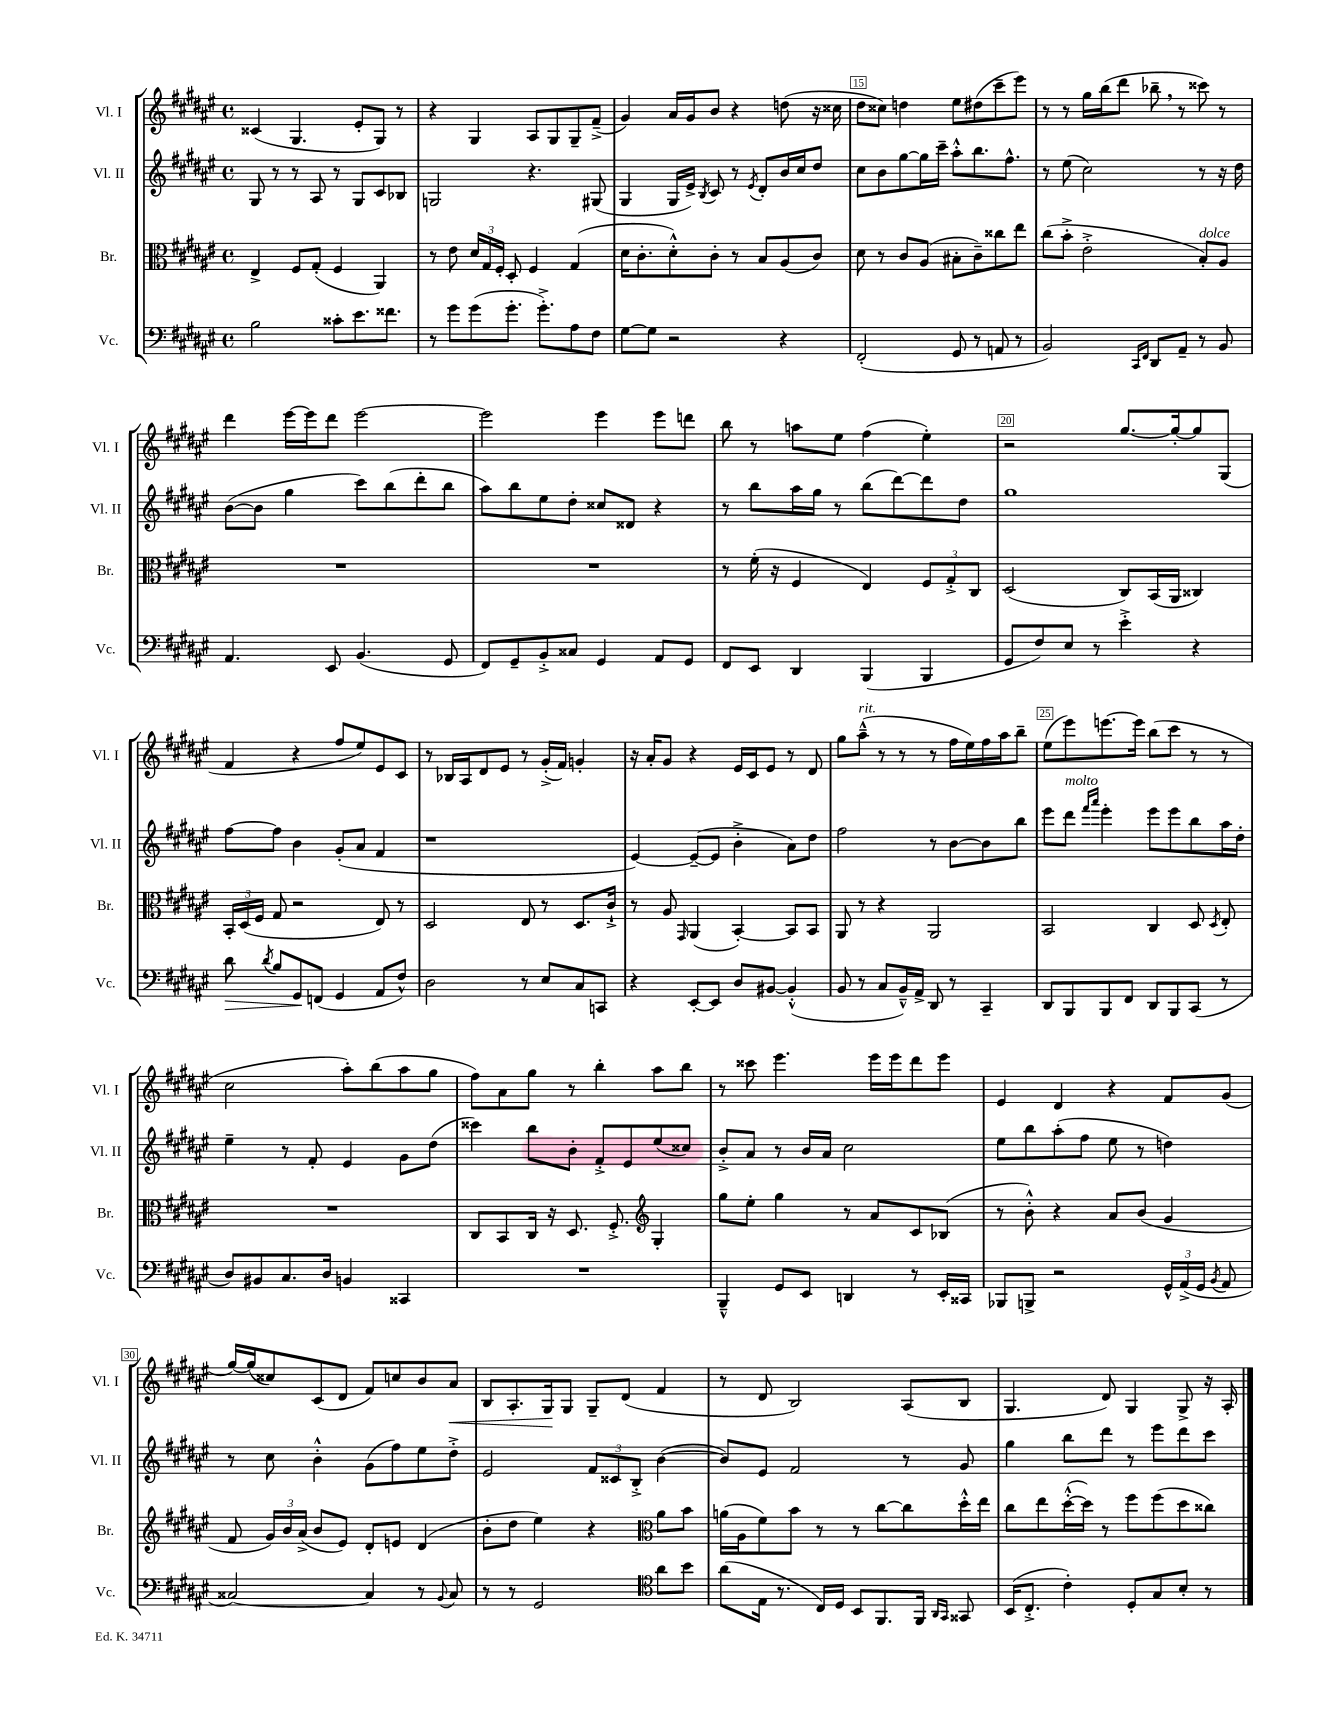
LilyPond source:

<<
\new StaffGroup <<
\new Staff = "s0" \with { instrumentName = "Vl. I" shortInstrumentName = "Vl. I" } {
    \clef treble \key fis \major \defaultTimeSignature \time 4/4
    \autoBeamOff cisis'4( gis4. eis'8[-. gis8]) r8 |
    r4 gis4 ais8[ gis8 gis8-- fis'8]--->( |
    gis'4) ais'16[ gis'16 b'8] r4 d''8( r16 cisis''16 |
    dis''8[ cisis''8]) d''4 eis''8[ dis''8( cis'''8-- eis'''8]) |
    r8 r8 gis''16[ b''16( dis'''8] bes''8-- \breathe r8 cisis'''8) r8 |
    dis'''4 eis'''16[~ eis'''16 dis'''8] eis'''2~ |
    eis'''2 eis'''4 eis'''8[ d'''8] |
    b''8 r8 a''8[ eis''8] fis''4( eis''4-.) |
    r2 gis''8.[~ gis''16~-. gis''8 gis8]( |
    fis'4 r4 fis''8[ eis''8) eis'8 cis'8] |
    r8 bes16[ ais16 dis'8 eis'8] r8 gis'16[-.->( fis'16]) g'4-. |
    r16 ais'16[-. gis'8] r4 eis'16[ cis'16 eis'8] r8 dis'8 |
    gis''8[ ais''8]---^^\markup { \italic "rit." }( r8 r8 r8 fis''16[ eis''16) fis''16 ais''16 b''8]-- |
    eis''8[( eis'''8) e'''8.~ e'''16] b''8[( cis'''8] r8 r8 |
    cis''2 ais''8[-.) b''8( ais''8 gis''8] |
    fis''8[) ais'8 gis''8] r8 b''4-. ais''8[ b''8] |
    r8 cisis'''8 eis'''4. eis'''16[ eis'''16 dis'''8 eis'''8] |
    eis'4 dis'4 r4 fis'8[ gis'8]( |
    gis''16[~) gis''16( cisis''8) cis'8( dis'8] fis'8[) c''8 b'8 ais'8]\< |
    b8[ ais8.-. gis16\! gis8] gis8[-- dis'8]( fis'4 |
    r8 dis'8 b2) ais8[( b8] |
    gis4. dis'8) gis4 gis8-> r16 ais16-. \bar "|." |
}
\new Staff = "s1" \with { instrumentName = "Vl. II" shortInstrumentName = "Vl. II" } {
    \clef treble \key fis \major \defaultTimeSignature \time 4/4
    \autoBeamOff gis8 r8 r8 ais8 r8 gis8[ cis'8 bes8] |
    g2 r4. gis8( |
    gis4 gis16[ eis'16]->) \acciaccatura { b8 } cis'8 r8 \acciaccatura { eis'8 } dis'8[-. b'16 cis''16 dis''8] |
    cis''8[ b'8 gis''8~ gis''16 cis'''16]-- ais''8[-.-^ b''8. fis''8.]-^ |
    r8 eis''8( cis''2) r8 r16 dis''16 |
    b'8[~( b'8] gis''4 cis'''8[) b''8( dis'''8-. b''8] |
    ais''8[) b''8 eis''8 dis''8]-. cisis''8[ disis'8] r4 |
    r8 b''8[ ais''16 gis''16] r8 b''8[( dis'''8~) dis'''8 dis''8] |
    gis''1 |
    fis''8[~ fis''8] b'4 gis'8[-.( ais'8] fis'4 |
    r1 |
    eis'4~) eis'8[~--( eis'8] b'4-.-> ais'8[) dis''8] |
    fis''2 r8 b'8[~ b'8 b''8] |
    eis'''8[ dis'''8]^\markup { \italic "molto" } \grace { fis'''16[ ais'''16] } eis'''4-. eis'''8[ eis'''8 b''8 ais''16 dis''16]-. |
    eis''4-- r8 fis'8-. eis'4 gis'8[ dis''8]( |
    cisis'''4) b''8[ b'8]-. fis'8[-.-> eis'8 eis''8( cisis''8]) |
    b'8[-.-> ais'8] r8 b'16[ ais'16] cis''2 |
    eis''8[ b''8 ais''8-.( fis''8] eis''8 r8 d''4) |
    r8 cis''8 b'4-.-^ gis'8[( fis''8) eis''8 dis''8]-.-> |
    eis'2 \tuplet 3/2 { fis'8[ cisis'8 b8]-.-> } b'4~( |
    b'8[) eis'8] fis'2 r8 gis'8 |
    gis''4 b''8[ dis'''8] r8 eis'''8[ dis'''8 cis'''8] \bar "|." |
}
\new Staff = "s2" \with { instrumentName = "Br." shortInstrumentName = "Br." } {
    \clef alto \key fis \major \defaultTimeSignature \time 4/4
    \autoBeamOff eis4-> fis8[ gis8]-.( fis4 ais,4) |
    r8 eis'8 \tuplet 3/2 { dis'16[ gis16 fis16]-. } dis8-. fis4 gis4( |
    dis'16[ cis'8.-. dis'8-.-^) cis'8]-. r8 b8[ ais8( cis'8]) |
    dis'8 r8 cis'8[ ais8]( bis8[-. cis'8--) cisis''8 eis''8] |
    cis''8[( b'8]-.-> eis'2-.-> b8[-.^\markup { \italic "dolce" }) ais8] |
    R1 |
    R1 |
    r8 fis'16-.( r16 fis4 eis4) \tuplet 3/2 { fis8[ gis8-.-> cis8] } |
    dis2( cis8[) b,16( ais,16] cisis4) |
    \tuplet 3/2 { b,16[-. dis16( fis16] } gis8 r2 eis8) r8 |
    dis2 eis8 r8 dis8.[ cis'16]-!-> |
    r8 ais8 \grace { gis,16 } ais,4( b,4~-.) b,8[ b,8] |
    ais,8 r8 r4 ais,2 |
    b,2 cis4 dis8 \acciaccatura { dis8 } eis8-. |
    R1 |
    cis8[ b,8 cis16] r16 dis8. fis8.-.-> \clef treble gis4-. |
    gis''8[ eis''8]-. gis''4 r8 ais'8[ cis'8 bes8]( |
    r8 b'8-.-^) r4 ais'8[ b'8]( gis'4 |
    fis'8 \tuplet 3/2 { gis'16[) b'16 ais'16]->( } b'8[ eis'8]) dis'8[-. e'8] dis'4( |
    b'8[-. dis''8] eis''4) r4 \clef alto ais'8[ b'8] |
    a'16[( ais16 fis'8) b'8] r8 r8 cis''8[~ cis''8 dis''16-.-^ eis''16] |
    cis''8[ eis''8 dis''16~-.-^( dis''16]) r8 fis''8[ fis''8( dis''8 cisis''8]) \bar "|." |
}
\new Staff = "s3" \with { instrumentName = "Vc." shortInstrumentName = "Vc." } {
    \clef bass \key fis \major \defaultTimeSignature \time 4/4
    \autoBeamOff b2 cisis'8[-. eis'8. fisis'8.] |
    r8 gis'8[ gis'8( gis'8.]-. gis'8.[-.->) ais8 fis8] |
    gis8[~ gis8] r2 r4 |
    fis,2-.( gis,8 r8 a,8 r8 |
    b,2) \grace { cis,16[ fis,16] } dis,8[ ais,8]-- r8 b,8 |
    ais,4. eis,8 b,4.( gis,8 |
    fis,8[) gis,8-- b,8-.-> cisis8] gis,4 ais,8[ gis,8] |
    fis,8[ eis,8] dis,4 b,,4( b,,4 |
    gis,8[ fis8) eis8] r8 eis'4-.-> r4 |
    dis'8\> \acciaccatura { dis'8 } b8[ gis,8\! f,8]( gis,4 ais,8[ fis8]-^) |
    dis2 r8 eis8[ cis8 c,8] |
    r4 eis,8[~-. eis,8] dis8[ bis,8]~ bis,4-.-^( |
    b,8 r8 cis8[ b,16---^) ais,16]-> dis,8 r8 cis,4-- |
    dis,8[ b,,8 b,,8 fis,8] dis,8[ b,,8 cis,8]( r8 |
    dis8[) bis,8 cis8. dis16] b,4 cisis,4 |
    R1 |
    b,,4---^ gis,8[ eis,8] d,4 r8 eis,16[-. cisis,16] |
    bes,,8[ b,,8]-> r2 \tuplet 3/2 { gis,16[-^ ais,16->( gis,16] } \acciaccatura { b,8 } ais,8 |
    cisis2~) cisis4 r8 \appoggiatura { b,8 } cisis8 |
    r8 r8 gis,2 \clef tenor ais'8[ b'8] |
    ais'8[( eis16] r8. cis16[) dis16] b,8[ fis,8. fis,16] \grace { ais,16[ gis,16] } gisis,8 |
    b,16[( cis8.]-.-> cis'4-.) dis8[-. gis8 b8]-. r8 \bar "|." |
}
>>
>>
\layout { \context { \Score currentBarNumber = #12 \override BarNumber.break-visibility = ##(#f #t #t) barNumberVisibility = #(every-nth-bar-number-visible 5) \override BarNumber.stencil = #(make-stencil-boxer 0.1 0.3 ly:text-interface::print) } }
